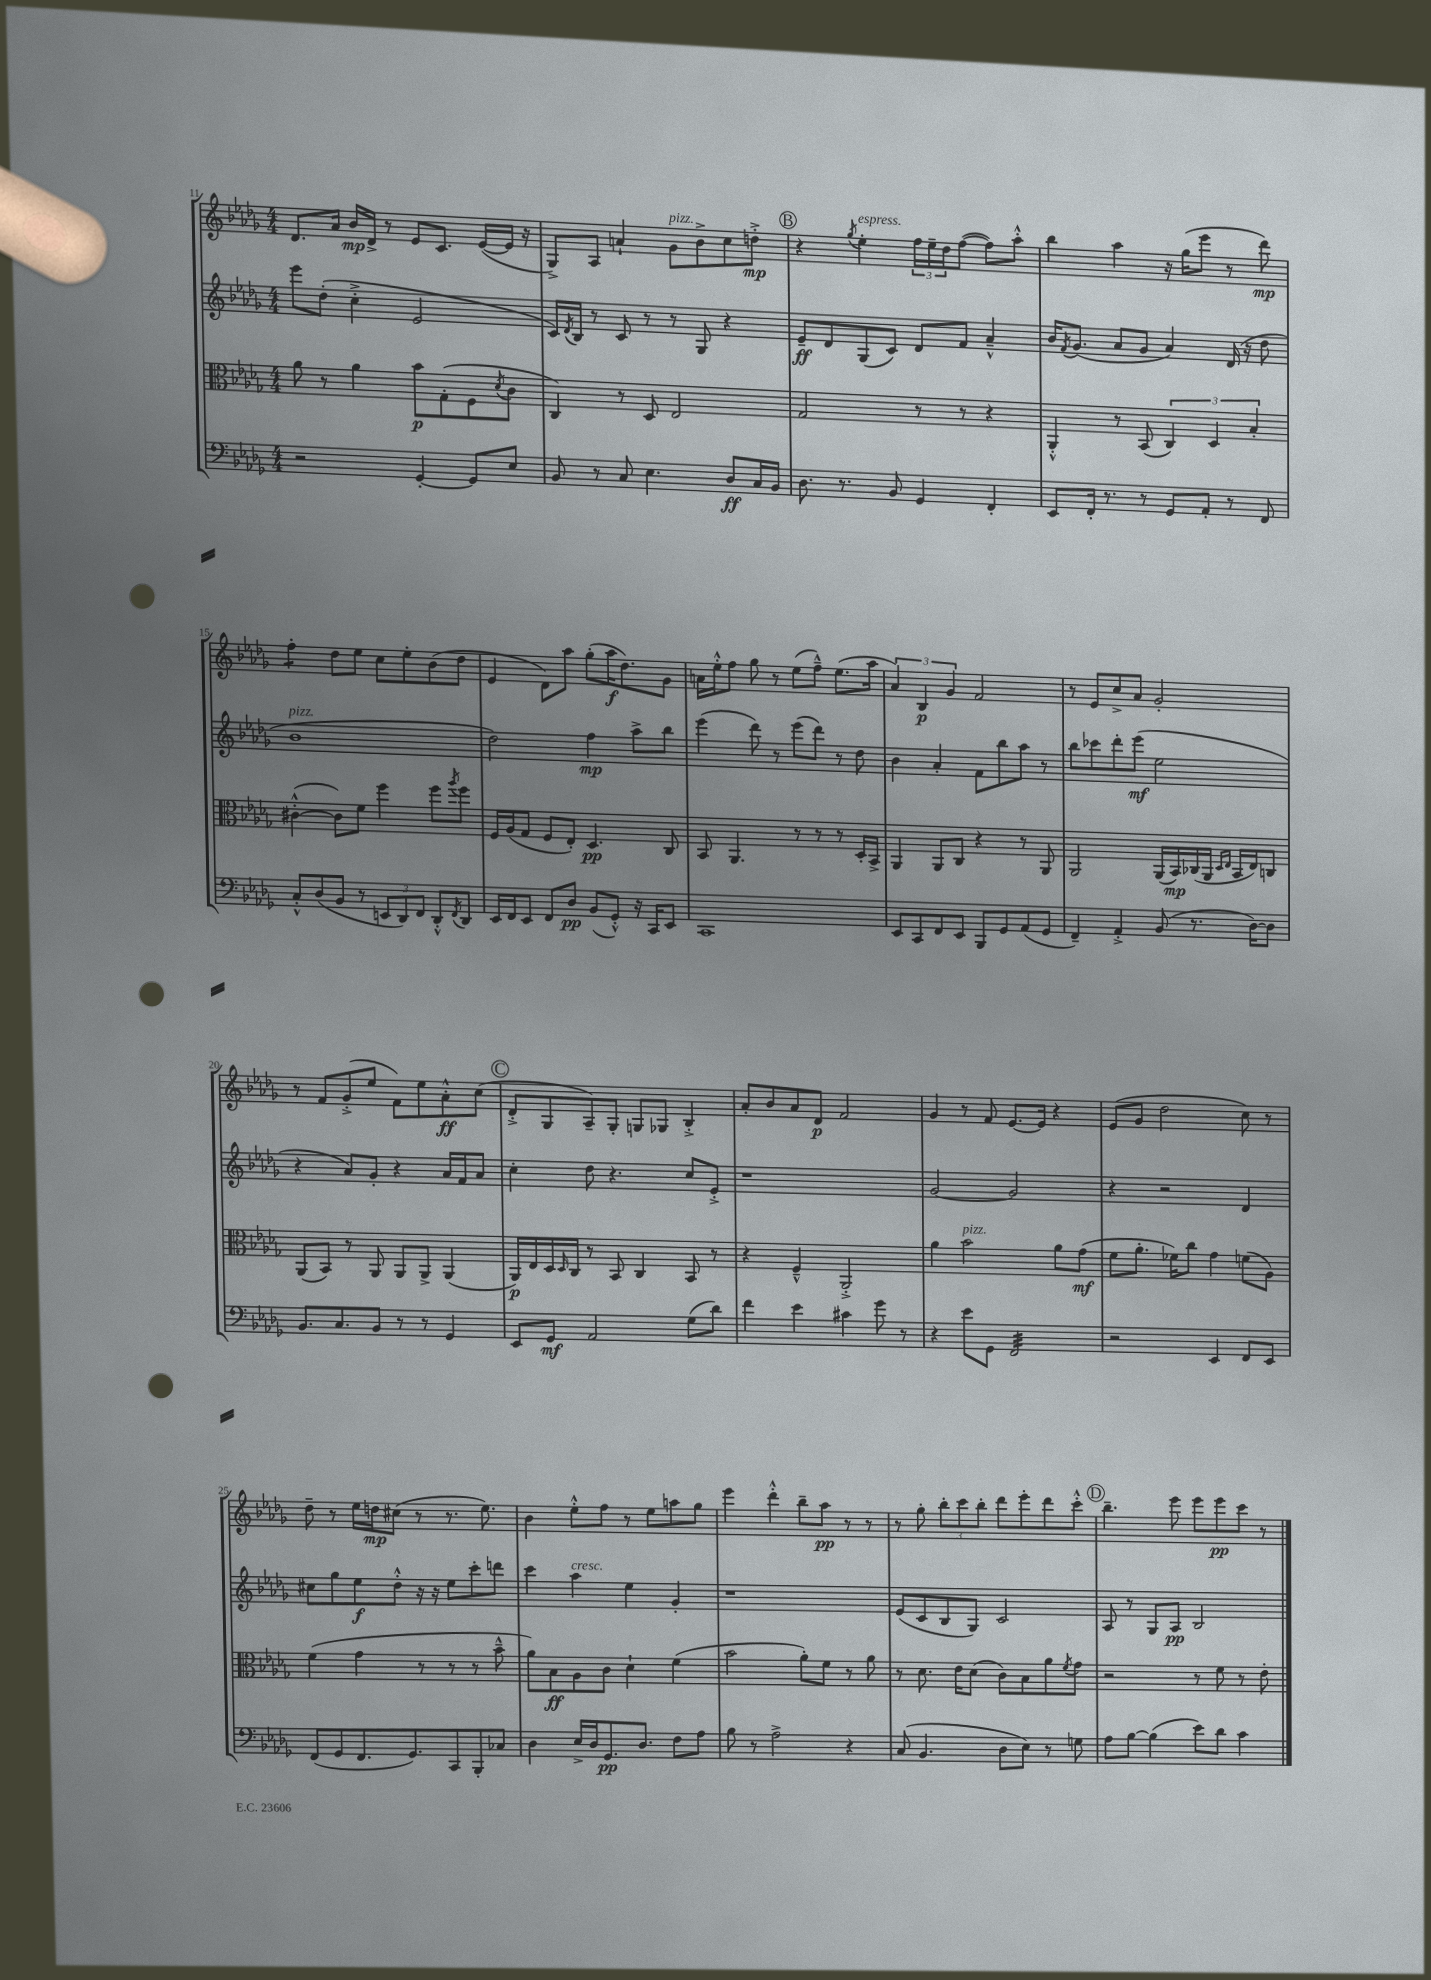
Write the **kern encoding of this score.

**kern	**kern	**kern	**kern
*staff4	*staff3	*staff2	*staff1
*clefF4	*clefC3	*clefG2	*clefG2
*k[b-e-a-d-g-]	*k[b-e-a-d-g-]	*k[b-e-a-d-g-]	*k[b-e-a-d-g-]
*M4/4	*M4/4	*M4/4	*M4/4
2r	8a-	8eee-	8.d-
.	8r	(8dd-'	.
.	.	.	16a-
.	4a-	4cc'^	16b-
.	.	.	16d-^
.	.	.	8r
[4GG-'	8b-	2e-	8e-
.	(8G-'	.	8.c
8GG-]	8F	.	.
.	.	.	([16e-
.	8qd-	.	.
8E-	8c	.	16e-]
.	.	.	16r
=	=	=	=
8BB-	4C)	16c)	8G-^)
.	.	8qd-	.
.	.	16B-	.
8r	.	8r	8A-
8C	8r	8c	4a`
4.E-	8D-	8r	.
.	2E-	8r	8g-
.	.	8G-	8b-^
8D-	.	4r	8cc
16C	.	.	8dd'^
16BB-	.	.	.
=	=	=	=
8.D-	2G-	8e-~	4r
.	.	8d-	.
8.r	.	.	.
.	.	.	8qgg-
.	.	(8G-	4ee-'
8BB-	.	8c)	.
4GG-	8r	8d-	24ff
.	.	.	24ee-~
.	.	.	24dd-
.	8r	8f	([8ff
4FF'	4r	4a-~^^	8ff])
.	.	.	8aa-'^^
=	=	=	=
8EE-	4AA-'^^	16b-	4bb-
.	.	8qf	.
.	.	(8.g-	.
16FF'	.	.	.
8.r	.	.	.
.	8r	8a-	4aa-
8r	(8BB-	8g-	.
8GG-	6C)	4a-)	16r
.	.	.	(16gg-
8AA-'	.	.	8eee-
.	6D-	.	.
8r	.	(16d-	8r
.	.	16r	.
.	6B-'	.	.
8FF	.	8dd-	8ddd-)
=	=	=	=
8C'^^	([4c#'^^	1b-	4ff'
(8D-	.	.	.
8BB-	8c#])	.	8dd-
8r	8f	.	8ee-
12EE	4ff	.	8cc
12DD-)	.	.	.
.	.	.	8ee-'
12FF	.	.	.
8DD-'^^	8ff	.	(8b-
8qFF	8qaa-	.	.
8DD-	8ff	.	8dd-
=	=	=	=
16EE-	16F	2dd-)	4e-
16FF	(16A-	.	.
8EE-	8G-	.	.
8FF	8F	.	8d-)
8D-	8E-')	.	8aa-
(8BB-	4.D-	4ff	(8gg-'
8GG-'^^)	.	.	16aa-
.	.	.	8.dd-)
16r	.	8aa-^	.
16CC	.	.	.
8EE-	8C	8bb-	8g-
=	=	=	=
1CC	8BB-	(4eee-	16a
.	.	.	16ee-'^^
.	4.AA-	.	8ff
.	.	8ddd-)	8gg-
.	.	8r	8r
.	8r	(8eee-	(8ee-
.	8r	8ddd-)	8ff~^^)
.	8r	8r	(8.ee-
.	16D-'	8dd-	.
.	16BB-^	.	16aa-
=	=	=	=
8EE-	4AA-	4b-	6a-)
8CC	.	.	.
.	.	.	6B-
8FF	8AA-	4a-'	.
.	.	.	6g-
8EE-	8C	.	.
8BBB-	4r	8f	2f
8GG-	.	8bb-	.
(8AA-	8r	8aa-	.
8GG-	8AA-	8r	.
=	=	=	=
4FF~)	2AA-	8bb-	8r
.	.	8ccc-	8e-
4AA-'^	.	8ddd-'	8cc^
.	.	(8eee-	8a-
(8BB-	(16AA-	2ee-	2g-'
.	16BB-)	.	.
8.r	(16C-	.	.
.	16AA-	.	.
.	16qqD-	.	.
.	16qqE-	.	.
.	16BB-	.	.
[16D-)	16E-)	.	.
8D-]	8C	.	.
=	=	=	=
8.BB-	(8AA-	4r	8r
.	8BB-)	.	8f
8.C	.	.	.
.	8r	8a-)	(8g-'^
8BB-	8AA-	8g-'	8ee-
8r	8AA-	4r	8f)
8r	8AA-^	.	8ee-
4GG-	(4AA-	16a-	8a-'^^
.	.	16f	.
.	.	8a-	(8cc
=	=	=	=
8EE-	16AA-)	4cc'	8d-'^
.	16E-	.	.
8GG-	16D-	.	8G-
.	16qqD-	.	.
.	16C	.	.
2AA-	8r	8dd-	8A-~)
.	8BB-	4.r	8G-'
.	4C	.	8G
.	.	.	8G-
(8G-	8BB-	8cc	4B-'^
8d-)	8r	8e-'^	.
=	=	=	=
4f	4r	1r	8a-'
.	.	.	8b-
4e-	4F~^^	.	8a-
.	.	.	8d-
4c#	2AA-'^	.	2f
8g-	.	.	.
8r	.	.	.
=	=	=	=
4r	4a-	[2g-	4g-
8e-	2b-	.	8r
8GG-	.	.	8f
2FF	.	2g-]	[8.e-
.	.	.	16e-]
.	8a-	.	4r
.	(8g-	.	.
=	=	=	=
2r	8f	4r	(8e-
.	8.a-'	.	8g-
.	.	2r	2dd-
.	16f-)	.	.
.	8cc	.	.
4EE-	4g-	.	.
8FF	(8f	4d-	8cc)
8EE-	8A-)	.	8r
=	=	=	=
(8FF	(4f	8cc#	8dd-~
8GG-	.	8gg-	8r
8.FF	4g-	8ee-	16ee-
.	.	.	16dd
.	.	8dd-'^^	(8cc#
8.GG-)	.	.	.
.	8r	16r	8r
.	.	16r	.
8CC	8r	8ee-	8.r
8BBB-'	8r	8ccc'	.
.	.	.	8.ee-)
8C-	8b-~^^	8ddd	.
=	=	=	=
4D-	8a-)	4ccc	4b-
.	8B-	.	.
16E-^	8A-	4aa-	8ee-'^^
16D-	.	.	.
8.GG-	8c	.	8ff
.	4d-`	4ee-	8r
8.D-	.	.	.
.	.	.	8ee-
8F	(4f	4g-'	8aa
8A-	.	.	8gg-
=	=	=	=
8B-	2b-	1r	4eee-
8r	.	.	.
2A-^	.	.	4ddd-'^^
.	8a-')	.	8bb-~
.	8f	.	8aa-
4r	8r	.	8r
.	8a-	.	8r
=	=	=	=
(8C	8r	(8e-	8r
4.BB-	8.d-	8c	8gg-'
.	.	8B-	12bb-'
.	16e-	.	.
.	.	.	12ccc
.	(8d-	8G-)	.
.	.	.	12bb-'
8D-	8c)	2c	8ddd-
8E-)	8B-	.	8eee-'
8r	8a-	.	8ddd-
.	8qf	.	.
8G	8g-	.	8ccc'^^
=	=	=	=
8A-	2r	8A-	4.bb-~
[8B-	.	8r	.
(4B-]	.	8G-	.
.	.	8A-	8eee-
8e-)	8r	2B-	8eee-
8d-	8f	.	8eee-
4c	8r	.	8ccc
.	8e-'	.	8r
==	==	==	==
*-	*-	*-	*-
